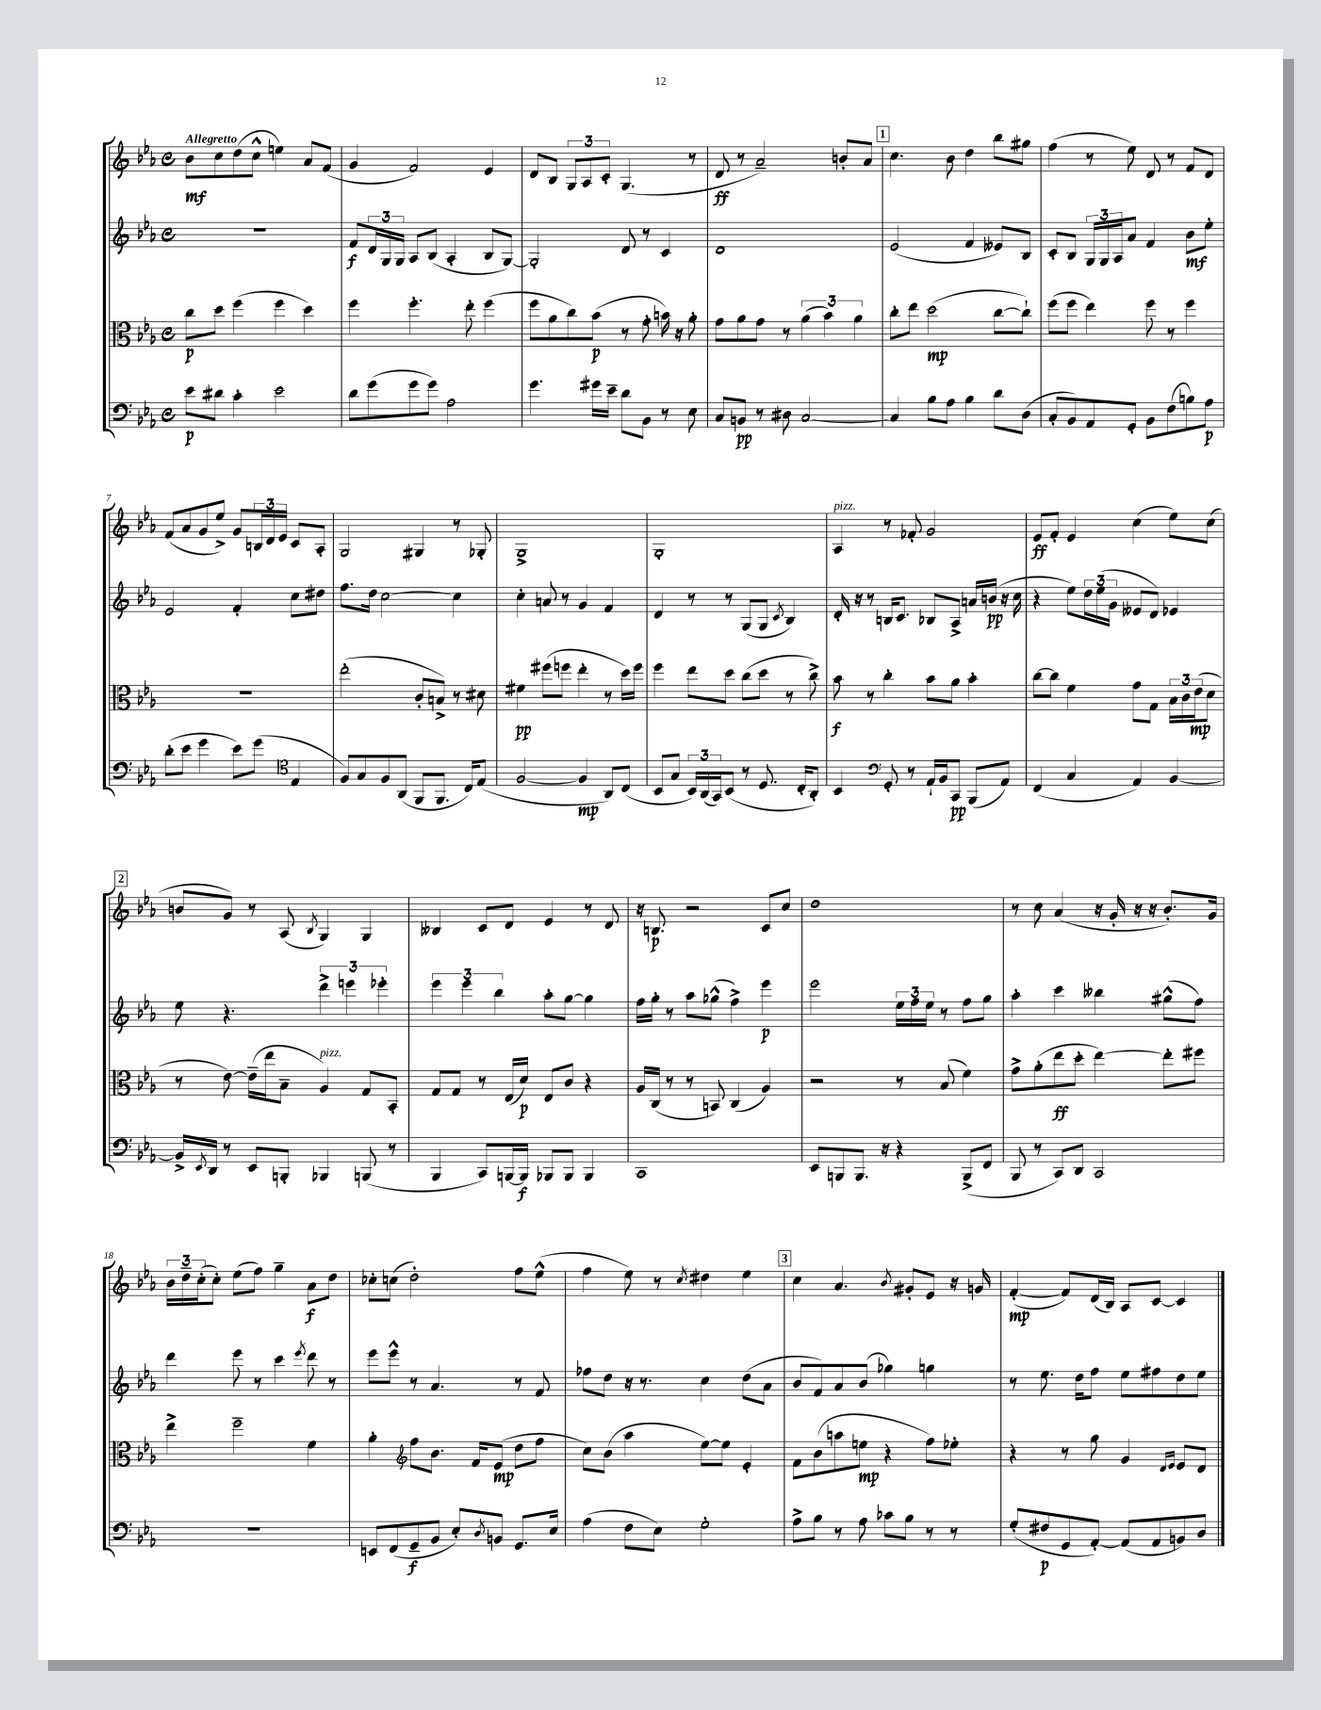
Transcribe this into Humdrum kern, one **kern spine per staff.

**kern	**dynam	**kern	**dynam	**kern	**dynam	**kern	**dynam
*part4	*part4	*part3	*part3	*part2	*part2	*part1	*part1
*staff4	*staff4	*staff3	*staff3	*staff2	*staff2	*staff1	*staff1
*clefF4	*	*clefC3	*	*clefG2	*	*clefG2	*
*k[b-e-a-]	*	*k[b-e-a-]	*	*k[b-e-a-]	*	*k[b-e-a-]	*
*M4/4	*	*M4/4	*	*M4/4	*	*M4/4	*
*met(c)	*	*met(c)	*	*met(c)	*	*met(c)	*
=1	=1	=1	=1	=1	=1	=1	=1
!	!	!	!	!	!	!LO:TX:a:B:t=Allegretto	!
8e-\L	p	8cc\L	p	1r	.	8b-\L	mf
8d#X\J	.	8dd\J	.	.	.	8cc\	.
4c'\	.	(4ff\	.	.	.	(8dd\	.
.	.	.	.	.	.	8cc^^\J	.
2e-\	.	4ff\	.	.	.	4een\)	.
.	.	4dd\)	.	.	.	8a-/L	.
.	.	.	.	.	.	(8f/J	.
=2	=2	=2	=2	=2	=2	=2	=2
8d\L	.	4ff\	.	8f/L	f	4g/	.
(8g\	.	.	.	24d/L	.	.	.
.	.	.	.	24G/	.	.	.
.	.	.	.	24G/JJ	.	.	.
8g\	.	4.ff'\	.	8A-/L	.	2f/)	.
8g\J)	.	.	.	(8B-/J	.	.	.
2A-\	.	.	.	4A-'/	.	.	.
.	.	8ee-'\	.	.	.	.	.
.	.	(4ff\	.	8B-/L	.	4e-/	.
.	.	.	.	[8G/J)	.	.	.
=3	=3	=3	=3	=3	=3	=3	=3
4.g\	.	8ff\L	.	2G'/]	.	8d/L	.
.	.	8a-\	.	.	.	8B-/J	.
.	.	8cc\)	.	.	.	12G/L	.
.	.	.	.	.	.	12A-/	.
16g#X\LL	.	(8b-\J	p	.	.	.	.
.	.	.	.	.	.	12c'/J	.
16e-~\JJ	.	.	.	.	.	.	.
8d\L	.	8r	.	8d/	.	(4.G/	.
8BB-\J	.	8g'\	.	8r	.	.	.
8r	.	16bn\)	.	4c/	.	.	.
.	.	16r	.	.	.	.	.
8E-\	.	8a-'\	.	.	.	8r	.
=4	=4	=4	=4	=4	=4	=4	=4
8C/L	.	8g\L	.	1d	.	8d/	ff
8BBn/J	pp	8a-\	.	.	.	8r	.
8r	.	8g\J	.	.	.	2a-~/)	.
8D#X\	.	8r	.	.	.	.	.
[2C/	.	(6a-\	.	.	.	.	.
.	.	6b-\)	.	.	.	.	.
.	.	.	.	.	.	8bn'/L	.
.	.	6a-\	.	.	.	.	.
.	.	.	.	.	.	8a-/J	.
!!LO:REH:place=s1:t=1
=5	=5	=5	=5	=5	=5	=5	=5
4C/]	.	8cc'\L	.	(2e-/	.	4.cc\	.
.	.	8ee-\J	.	.	.	.	.
8B-\L	.	(2dd\	mp	.	.	.	.
8A-\J	.	.	.	.	.	8b-\	.
4B-\	.	.	.	4f/	.	4dd\	.
8d\L	.	[8cc\L	.	8e--X/L)	.	8bb-\L	.
(8D\J	.	8cc`\J])	.	8B-/J	.	8gg#X\J	.
=6	=6	=6	=6	=6	=6	=6	=6
8C'/L	.	(8ff\L	.	8c'/L	.	(4ff\	.
8BB-/)	.	8ff\J	.	8B-/J	.	.	.
8AA-/	.	4ee-\)	.	24G/LL	.	8r	.
.	.	.	.	24G/	.	.	.
.	.	.	.	24A-/J	.	.	.
8GG'/J	.	.	.	8a-/J	.	8ee-\)	.
8BB-\L	.	8ff\	.	4f/	.	8d/	.
(8F\	.	8r	.	.	.	8r	.
8Bn\)	.	4ff\	.	8b-\L	mf	8f/L	.
8A-\J	p	.	.	8ee-'\J	.	8d/J	.
!!LO:LB:g=z
=7	=7	=7	=7	=7	=7	=7	=7
(8d'\L	.	1r	.	2e-/	.	(8f/L	.
8e-\J	.	.	.	.	.	8a-/	.
4g\	.	.	.	.	.	8g/	.
.	.	.	.	.	.	8ee-^/J)	.
8e-\L)	.	.	.	4f'/	.	8g/L	.
(8g\J	.	.	.	.	.	24Bn/L	.
.	.	.	.	.	.	24d/	.
.	.	.	.	.	.	24e-/JJ	.
*clefC4	*	*	*	*	*	*	*
4E-/	.	.	.	8cc\L	.	8c/L	.
.	.	.	.	8dd#X\J	.	8A-'/J	.
=8	=8	=8	=8	=8	=8	=8	=8
8F/L)	.	(2ee-'\	.	8.ff\L	.	2G/	.
8G/	.	.	.	.	.	.	.
.	.	.	.	16dd\Jk	.	.	.
8F/	.	.	.	[2cc\	.	.	.
(8AA-/J	.	.	.	.	.	.	.
8FF/L	.	8c'/L	.	.	.	4G#X/	.
8.FF/J	.	8Bn^/J)	.	.	.	.	.
.	.	8r	.	4cc\]	.	8r	.
16C/KL)	.	.	.	.	.	.	.
(8E-/J	.	8d#X\	.	.	.	8G-X'/	.
=9	=9	=9	=9	=9	=9	=9	=9
[2F/	.	4f#X\	pp	4cc'\	.	1G^	.
.	.	(8ff#X\L	.	8an/	.	.	.
.	.	8ffn\J	.	8r	.	.	.
4F/]	mp	4ee-'\	.	4g/	.	.	.
8AA-/L)	.	8r	.	4f/	.	.	.
(8C/J	.	16dd\LL)	.	.	.	.	.
.	.	16ff\JJ	.	.	.	.	.
=10	=10	=10	=10	=10	=10	=10	=10
8BB-/L	.	4ff\	.	4d/	.	1G'	.
8G/J	.	.	.	.	.	.	.
24BB-/LL)	.	8ee-\L	.	8r	.	.	.
(24AA-/	.	.	.	.	.	.	.
24GG/J)	.	.	.	.	.	.	.
(8BB-/J	.	8dd\J	.	8r	.	.	.
8r	.	(8cc\L	.	(8G/L	.	.	.
8.D/	.	8dd\J	.	8G/J	.	.	.
.	.	.	.	8qc/	.	.	.
.	.	8r	.	4B-/)	.	.	.
16C'/KL	.	.	.	.	.	.	.
8AA-'/J)	.	8cc^\)	.	.	.	.	.
=11	=11	=11	=11	=11	=11	=11	=11
!	!	!	!	!	!	!LO:TX:a:i:t=pizz.	!
4BB-/	.	8b-\	f	16d'/	.	4A-/	.
.	.	.	.	16r	.	.	.
.	.	8r	.	8r	.	.	.
*clefF4	*	*	*	*	*	*	*
8GG'/	.	4cc'\	.	16Bn/KL	.	8r	.
.	.	.	.	8.c/J	.	.	.
8r	.	.	.	.	.	8f-X'/	.
16AA-`/LL	.	8b-\L	.	8B-X/L	.	2g/	.
16BB-/J	.	.	.	.	.	.	.
8CC/J	pp	8a-\J	.	8A-^/J	.	.	.
(8BBB-/L	.	4b-'\	.	16an/LL	.	.	.
.	.	.	.	(16bn/JJ	pp	.	.
8AA-/J)	.	.	.	16r	.	.	.
.	.	.	.	16cc\	.	.	.
=12	=12	=12	=12	=12	=12	=12	=12
(4FF/	.	[8cc\L	.	4r	.	8e-/L	ff
.	.	8cc\J]	.	.	.	8f'/J	.
4C/	.	4f\	.	8ee-\L)	.	4e-/	.
.	.	.	.	24dd\L	.	.	.
.	.	.	.	(24ee-\	.	.	.
.	.	.	.	24g\JJ	.	.	.
4AA-/)	.	8g\L	.	8e--X/L	.	(4cc\	.
.	.	8G\J	.	8d/J)	.	.	.
[4BB-/	.	24B-\LL	.	4e-X/	.	8ee-\L)	.
.	.	24c\	.	.	.	.	.
.	.	(24e-\J	mp	.	.	.	.
.	.	8d\J	.	.	.	(8cc\J	.
!!LO:LB:g=z
!!LO:REH:place=s1:t=2
=13	=13	=13	=13	=13	=13	=13	=13
16BB-^/LL]	.	8r	.	8ee-\	.	8bn/L	.
8qEE-/	.	.	.	.	.	.	.
16DD/JJ	.	.	.	.	.	.	.
8r	.	[8e-\)	.	4.r	.	8g/J)	.
8EE-/L	.	(16e-~\LL]	.	.	.	8r	.
.	.	16ee-\J	.	.	.	.	.
8BBBn'/J	.	8B-~\J	.	.	.	(8A-/	.
.	.	.	.	.	.	8qB-/	.
!	!	!LO:TX:a:i:t=pizz.	!	!	!	!	!
4BBB-X/	.	4A-/)	.	6ddd^\	.	4G/)	.
.	.	.	.	6eeen\	.	.	.
(8BBBn/	.	8G/L	.	.	.	4G/	.
.	.	.	.	6eee-X'\	.	.	.
8r	.	8BB-'/J	.	.	.	.	.
=14	=14	=14	=14	=14	=14	=14	=14
4BBB-/	.	8G/L	.	6eee-\	.	4B--X/	.
.	.	8G/J	.	.	.	.	.
.	.	.	.	6eee-\	.	.	.
8CC/L)	.	8r	.	.	.	8c/L	.
.	.	.	.	6bb-\	.	.	.
[16BBBn/L	.	(16E-/LL	.	.	.	8d/J	.
16BBB/JJ]	f	16d/JJ)	p	.	.	.	.
8BBB-X/L	.	8E-/L	.	8aa-'\L	.	4e-/	.
8BBB-/J	.	8c/J	.	[8gg\J	.	.	.
4BBB-/	.	4r	.	4gg\]	.	8r	.
.	.	.	.	.	.	8d/	.
=15	=15	=15	=15	=15	=15	=15	=15
1CC	.	16A-/LL	.	16ff\LL	.	16r	.
.	.	(16C/JJ	.	16gg'\JJ	.	8.Bn/	p
.	.	8r	.	8r	.	.	.
.	.	8r	.	8aa-\L	.	2r	.
.	.	8BBn/)	.	(8gg-X^^\J	.	.	.
.	.	(4C/	.	4ff^\)	.	.	.
.	.	4A-/)	.	4eee-\	p	8c/L	.
.	.	.	.	.	.	8cc/J	.
=16	=16	=16	=16	=16	=16	=16	=16
8EE-/L	.	2r	.	2eee-\	.	1dd	.
8BBBn/	.	.	.	.	.	.	.
8.BBB/J	.	.	.	.	.	.	.
16r	.	.	.	.	.	.	.
4r	.	8r	.	24ee-\LL	.	.	.
.	.	.	.	24ff\	.	.	.
.	.	.	.	24ee-\JJ	.	.	.
.	.	(8B-/	.	8r	.	.	.
(8BBB^/L	.	4f\)	.	8ff\L	.	.	.
8FF/J	.	.	.	8gg\J	.	.	.
=17	=17	=17	=17	=17	=17	=17	=17
8BBB-/	.	8g^\L	.	4aa-'\	.	8r	.
8r	.	(8a-'\	.	.	.	8cc\	.
8CC/L)	.	8ee-\	ff	4ccc\	.	(4a-/	.
8DD/J	.	8dd'\J	.	.	.	.	.
2CC/	.	[4ee-\)	.	4bb--X\	.	16r	.
.	.	.	.	.	.	16g'/	.
.	.	.	.	.	.	16r	.
.	.	.	.	.	.	16r	.
.	.	8ee-'\L]	.	(8gg#X^^\L	.	8.b-'/L)	.
.	.	8ff#X\J	.	8ff\J)	.	.	.
.	.	.	.	.	.	16g/Jk	.
!!LO:LB:g=z
=18	=18	=18	=18	=18	=18	=18	=18
1r	.	4ee-^\	.	4ddd\	.	24b-\LL	.
.	.	.	.	.	.	24dd~\	.
.	.	.	.	.	.	(24cc'\J	.
.	.	.	.	.	.	8cc'\J)	.
.	.	2ff~\	.	8eee-\	.	(8ee-\L	.
.	.	.	.	8r	.	8ff\J)	.
.	.	.	.	4ccc\	.	4gg~\	.
.	.	.	.	8qeee-/	.	.	.
.	.	4f\	.	8ddd\	.	8a-\L	f
.	.	.	.	8r	.	8dd\J	.
=19	=19	=19	=19	=19	=19	=19	=19
8EEn/L	.	4a-'\	.	8eee-\L	.	8cc-X'\L	.
(8FF/	.	.	.	8eee-^^\J	.	(8ccn\J	.
*	*	*clefG2	*	*	*	*	*
8GG~/	f	8ff\L	.	8r	.	2dd'\)	.
8BB-/J	.	8.b-\J	.	4.a-/	.	.	.
8E-'/L)	.	.	.	.	.	.	.
.	.	16f/KL	.	.	.	.	.
8qD/	.	.	.	.	.	.	.
8BBn/J	.	(8e-/J	mp	.	.	.	.
8.GG/L	.	8dd\L	.	8r	.	8ff\L	.
.	.	8ff\J	.	8f/	.	(8ee-^^\J	.
16E-/Jk	.	.	.	.	.	.	.
=20	=20	=20	=20	=20	=20	=20	=20
(4A-\	.	8cc\L)	.	8ff-X\L	.	4ff\	.
.	.	(8b-\J	.	8dd\J	.	.	.
8F\L	.	4aa-\	.	16r	.	8ee-\)	.
.	.	.	.	8.r	.	.	.
8E-\J)	.	.	.	.	.	8r	.
.	.	.	.	.	.	8qcc/	.
2G'\	.	[8ee-\L)	.	4cc\	.	4dd#X\	.
.	.	8ee-\J]	.	.	.	.	.
.	.	4e-'/	.	(8dd\L	.	4ee-\	.
.	.	.	.	8a-\J	.	.	.
!!LO:REH:place=s1:t=3
=21	=21	=21	=21	=21	=21	=21	=21
8A-^\L	.	8f\L	.	8b-/L	.	4cc\	.
8B-\J	.	(8b-\	.	8f/)	.	.	.
8r	.	8aan\	.	8a-/	.	4.a-/	.
8A-\	.	8een\J	mp	(8b-/J	.	.	.
8c-X\L	.	4r	.	4gg-X\)	.	.	.
.	.	.	.	.	.	8qb-/	.
8B-\J	.	.	.	.	.	8g#X'/L	.
8r	.	8ff\L)	.	4ggn\	.	8e-/J	.
8r	.	8ee-X'\J	.	.	.	16r	.
.	.	.	.	.	.	16gn/	.
=22	=22	=22	=22	=22	=22	=22	=22
(8G'/L	.	4r	.	8r	.	([4f'/	mp
8F#X/	p	.	.	8.ee-\	.	.	.
8GG/	.	8r	.	.	.	8f/L])	.
.	.	.	.	16dd\KL	.	.	.
[8AA-'/J)	.	8gg\	.	8ff\J	.	(16d/L	.
.	.	.	.	.	.	16B-/JJ)	.
(8AA-/L]	.	4g/	.	8ee-\L	.	8A-/L	.
8AA-/	.	.	.	8ff#X\	.	[8c/J	.
.	.	16qqd/LL	.	.	.	.	.
.	.	16qqe-/JJ	.	.	.	.	.
8BBn/)	.	8e-/L	.	8dd\	.	4c/]	.
8D/J	.	8d/J	.	8ee-\J	.	.	.
==	==	==	==	==	==	==	==
*-	*-	*-	*-	*-	*-	*-	*-
